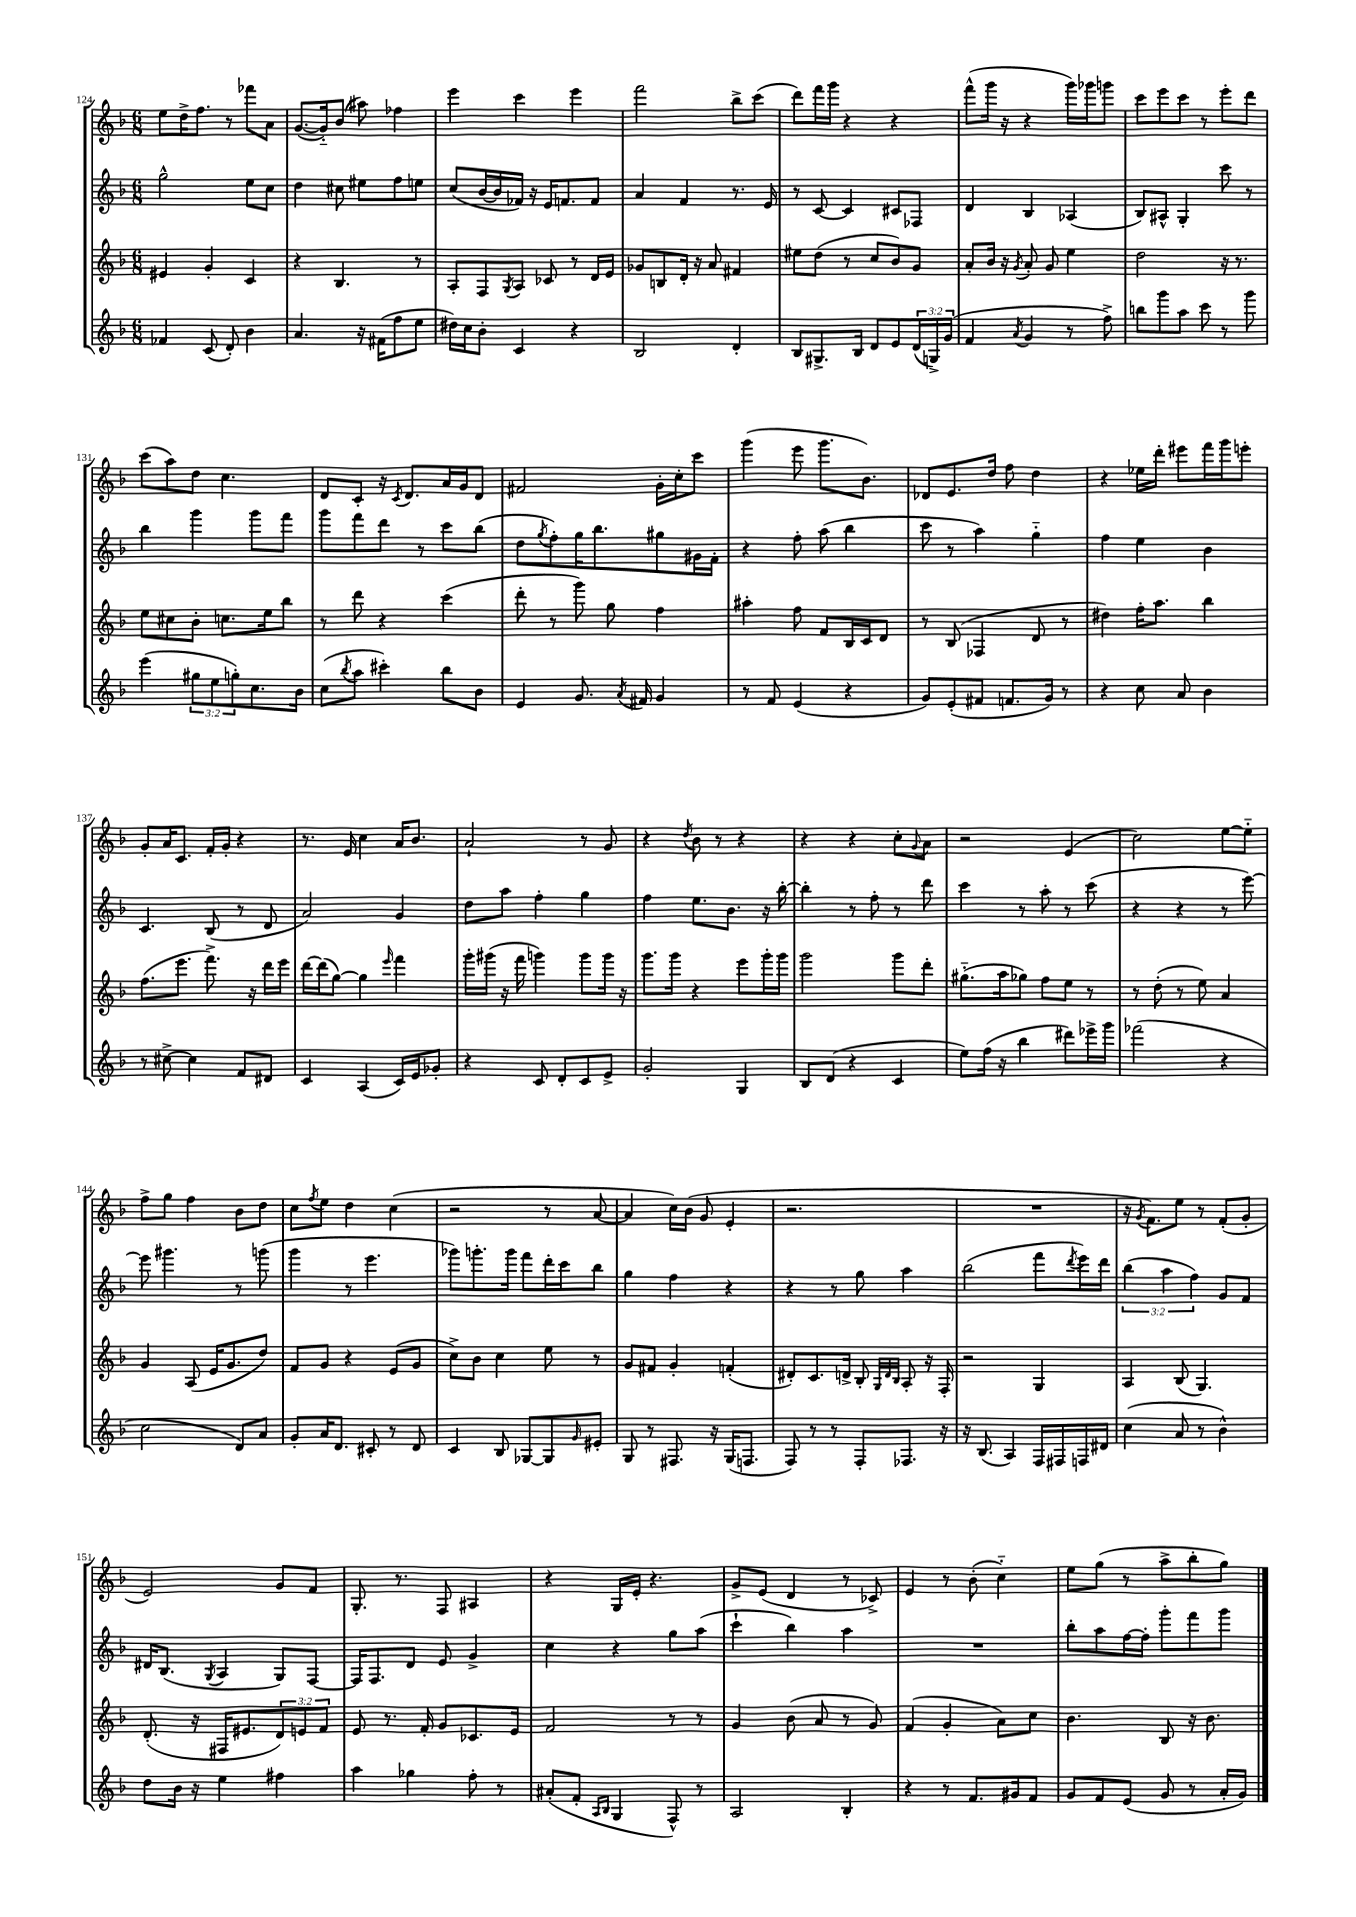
<<
\new StaffGroup <<
\new Staff = "s0" {
    \clef treble \key f \major \numericTimeSignature \time 6/8
    e''8 d''16-> f''8. r8 fes'''8 a'8 |
    g'8.~( g'16-_) bes'8( ais''8) fes''4 |
    e'''4 c'''4 e'''4 |
    f'''2 bes''8-> c'''8( |
    d'''8) f'''16 g'''16 r4 r4 |
    f'''8-^( g'''16 r16 r4 g'''16) ges'''16 g'''8 |
    c'''8 e'''8 c'''8 r8 e'''8-. d'''8 |
    c'''8( a''8) d''8 c''4. |
    d'8 c'8-. r16 \acciaccatura { c'8 } d'8. a'16 g'16 d'8 |
    fis'2 g'16-. c''16-. c'''8 |
    g'''4( e'''8 g'''8. bes'8.) |
    des'8 e'8. d''16 f''8 d''4 |
    r4 ees''16 d'''16-. eis'''8 f'''16 g'''16 e'''8-. |
    g'8-. a'16 c'8. f'16-. g'16-. r4 |
    r8. e'16 c''4 a'16 bes'8. |
    a'2-! r8 g'8 |
    r4 \acciaccatura { d''8 } bes'8 r8 r4 |
    r4 r4 c''8-. \appoggiatura { g'8 } a'8 |
    r2 e'4( |
    c''2) e''8~ e''8-_ |
    f''8-> g''8 f''4 bes'8 d''8 |
    c''8 \acciaccatura { f''8 } e''8 d''4 c''4( |
    r2 r8 a'8~ |
    a'4 c''16) bes'16( g'8 e'4-. |
    r2. |
    R2. |
    r16 \acciaccatura { g'8 } f'8.) e''8 r8 f'8-.( g'8-. |
    e'2) g'8 f'8 |
    g8.-. r8. f8 ais4 |
    r4 g16 e'16-. r4. |
    g'8-> e'8( d'4 r8 ces'8->) |
    e'4 r8 bes'8-.( c''4-_) |
    e''8 g''8( r8 a''8-> bes''8-. g''8) \bar "|." |
}
\new Staff = "s1" {
    \clef treble \key f \major \numericTimeSignature \time 6/8 \override Staff.TupletNumber.text = #tuplet-number::calc-fraction-text
    g''2-^ e''8 c''8 |
    d''4 cis''8 eis''8 f''8 e''8 |
    c''8( bes'16~ bes'16 fes'16) r16 e'16 f'8. f'8 |
    a'4 f'4 r8. e'16 |
    r8 c'8~ c'4 cis'8 fes8 |
    d'4 bes4 aes4( |
    bes8) ais8-^ g4-. c'''8 r8 |
    bes''4 g'''4 g'''8 f'''8 |
    g'''8 f'''8 d'''8 r8 c'''8 bes''8( |
    d''8 \acciaccatura { g''8 } f''8-.) g''16 bes''8. gis''8 gis'16 f'16-. |
    r4 f''8-. a''8( bes''4 |
    c'''8 r8 a''4) g''4-_ |
    f''4 e''4 bes'4 |
    c'4. bes8( r8 d'8 |
    a'2) g'4 |
    d''8 a''8 f''4-. g''4 |
    f''4 e''8. bes'8. r16 bes''16~-. |
    bes''4-. r8 f''8-. r8 d'''8 |
    c'''4 r8 a''8-. r8 c'''8( |
    r4 r4 r8 e'''8~) |
    e'''8 gis'''4. r8 g'''8( |
    g'''4 r8 e'''4. |
    ges'''8) g'''8.-. g'''16 f'''8 d'''16-. c'''16 bes''8 |
    g''4 f''4 r4 |
    r4 r8 g''8 a''4 |
    bes''2( f'''8 \acciaccatura { d'''8 } e'''16) d'''16 |
    \tuplet 3/2 { bes''4( a''4 f''4) } g'8 f'8 |
    dis'16 bes8.( \acciaccatura { g8 } a4 g8) f8~ |
    f16 f8. d'8 e'8 g'4-> |
    c''4 r4 g''8 a''8( |
    c'''4-! bes''4) a''4 |
    R2. |
    bes''8-. a''8 f''16~ f''16-. g'''8-. f'''8 g'''8 \bar "|." |
}
\new Staff = "s2" {
    \clef treble \key f \major \numericTimeSignature \time 6/8 \override Staff.TupletNumber.text = #tuplet-number::calc-fraction-text
    eis'4 g'4-. c'4 |
    r4 bes4. r8 |
    a8-. f8 \acciaccatura { g8 } a8 ces'8 r8 d'16 e'16 |
    ges'8 b8 d'16-. r16 a'8 fis'4 |
    eis''8 d''8( r8 c''8 bes'8) g'8 |
    a'8-. bes'16 r16 \acciaccatura { g'8 } a'8-. g'8 e''4 |
    d''2 r16 r8. |
    e''8 cis''8 bes'8-. c''8. e''16 bes''8 |
    r8 d'''8 r4 c'''4( |
    d'''8-. r8 g'''8) g''8 f''4 |
    ais''4-. f''8 f'8 bes16 c'16 d'8 |
    r8 bes8( fes4 d'8 r8 |
    dis''4) f''16-. a''8. bes''4 |
    f''8.( e'''8. f'''8.->) r16 d'''16 e'''16 |
    d'''16~ d'''16( g''8~) g''4 \grace { e'''16 } f'''4 |
    g'''16-. gis'''16( r16 f'''16 g'''4) g'''8 g'''16 r16 |
    g'''8. g'''16 r4 e'''8 g'''16-. g'''16 |
    g'''2 g'''8 d'''8-. |
    gis''8.-_( a''16 ges''8) f''8 e''8 r8 |
    r8 d''8-.( r8 e''8) a'4 |
    g'4 a8( e'16 g'8. d''8) |
    f'8 g'8 r4 e'8( g'8 |
    c''8->) bes'8 c''4 e''8 r8 |
    g'8 fis'8 g'4-. f'4-.( |
    dis'8-.) c'8. d'16-> bes8-. \grace { g32 d'32 bes32 } a8-. r16 f16-. |
    r2 g4 |
    a4 bes8( g4.) |
    d'8.-.( r16 fis16 eis'8. \tuplet 3/2 { d'8) e'8 f'8 } |
    e'8 r8. f'16-. g'8 ces'8. e'16 |
    f'2 r8 r8 |
    g'4 bes'8( a'8 r8 g'8) |
    f'4( g'4-. a'8) c''8 |
    bes'4. bes8 r16 bes'8. \bar "|." |
}
\new Staff = "s3" {
    \clef treble \key f \major \numericTimeSignature \time 6/8 \override Staff.TupletNumber.text = #tuplet-number::calc-fraction-text
    fes'4 c'8( d'8-.) bes'4 |
    a'4. r16 fis'16( f''8 e''8 |
    dis''16) c''16 bes'8-. c'4 r4 |
    bes2 d'4-. |
    bes8 gis8.-> bes16 d'8 e'8 \tuplet 3/2 { d'16( g16->) g'16( } |
    f'4 \acciaccatura { a'8 } g'4 r8 f''8->) |
    b''8 g'''8 a''8 c'''8 r8 g'''8 |
    e'''4( \tuplet 3/2 { gis''8 e''8 g''8-.) } c''8. bes'16 |
    c''8( \acciaccatura { bes''8 } a''8 cis'''4-.) bes''8 bes'8 |
    e'4 g'8. \acciaccatura { a'8 } fis'16 g'4 |
    r8 f'8 e'4( r4 |
    g'8) e'8-.( fis'8 f'8. g'16) r8 |
    r4 c''8 a'8 bes'4 |
    r8 cis''8~-> cis''4 f'8 dis'8 |
    c'4 a4( c'16) e'16 ges'8-. |
    r4 c'8 d'8-. c'8 e'8-> |
    g'2-. g4 |
    bes8 d'8( r4 c'4 |
    e''8) f''16( r16 bes''4 dis'''8) ees'''16-> g'''16 |
    fes'''2( r4 |
    c''2 d'8) a'8 |
    g'8-. a'16 d'8. cis'8-. r8 d'8 |
    c'4 bes8 ges8~ ges8 \grace { g'16 } eis'8-. |
    g8 r8 fis8. r16 g16( f8. |
    f8) r8 r8 f8-. fes8. r16 |
    r16 bes8.( a4) f16 fis16 f16 dis'16 |
    c''4( a'8 r8 bes'4-^) |
    d''8 bes'16 r16 e''4 fis''4 |
    a''4 ges''4 f''8-. r8 |
    ais'8-.( f'8-. \grace { a16 bes16 } g4 f8-^) r8 |
    a2 bes4-. |
    r4 r8 f'8. gis'16 f'8 |
    g'8 f'8 e'8( g'8 r8 a'16-. g'16) \bar "|." |
}
>>
>>
\layout { \context { \Score currentBarNumber = #124 } }
